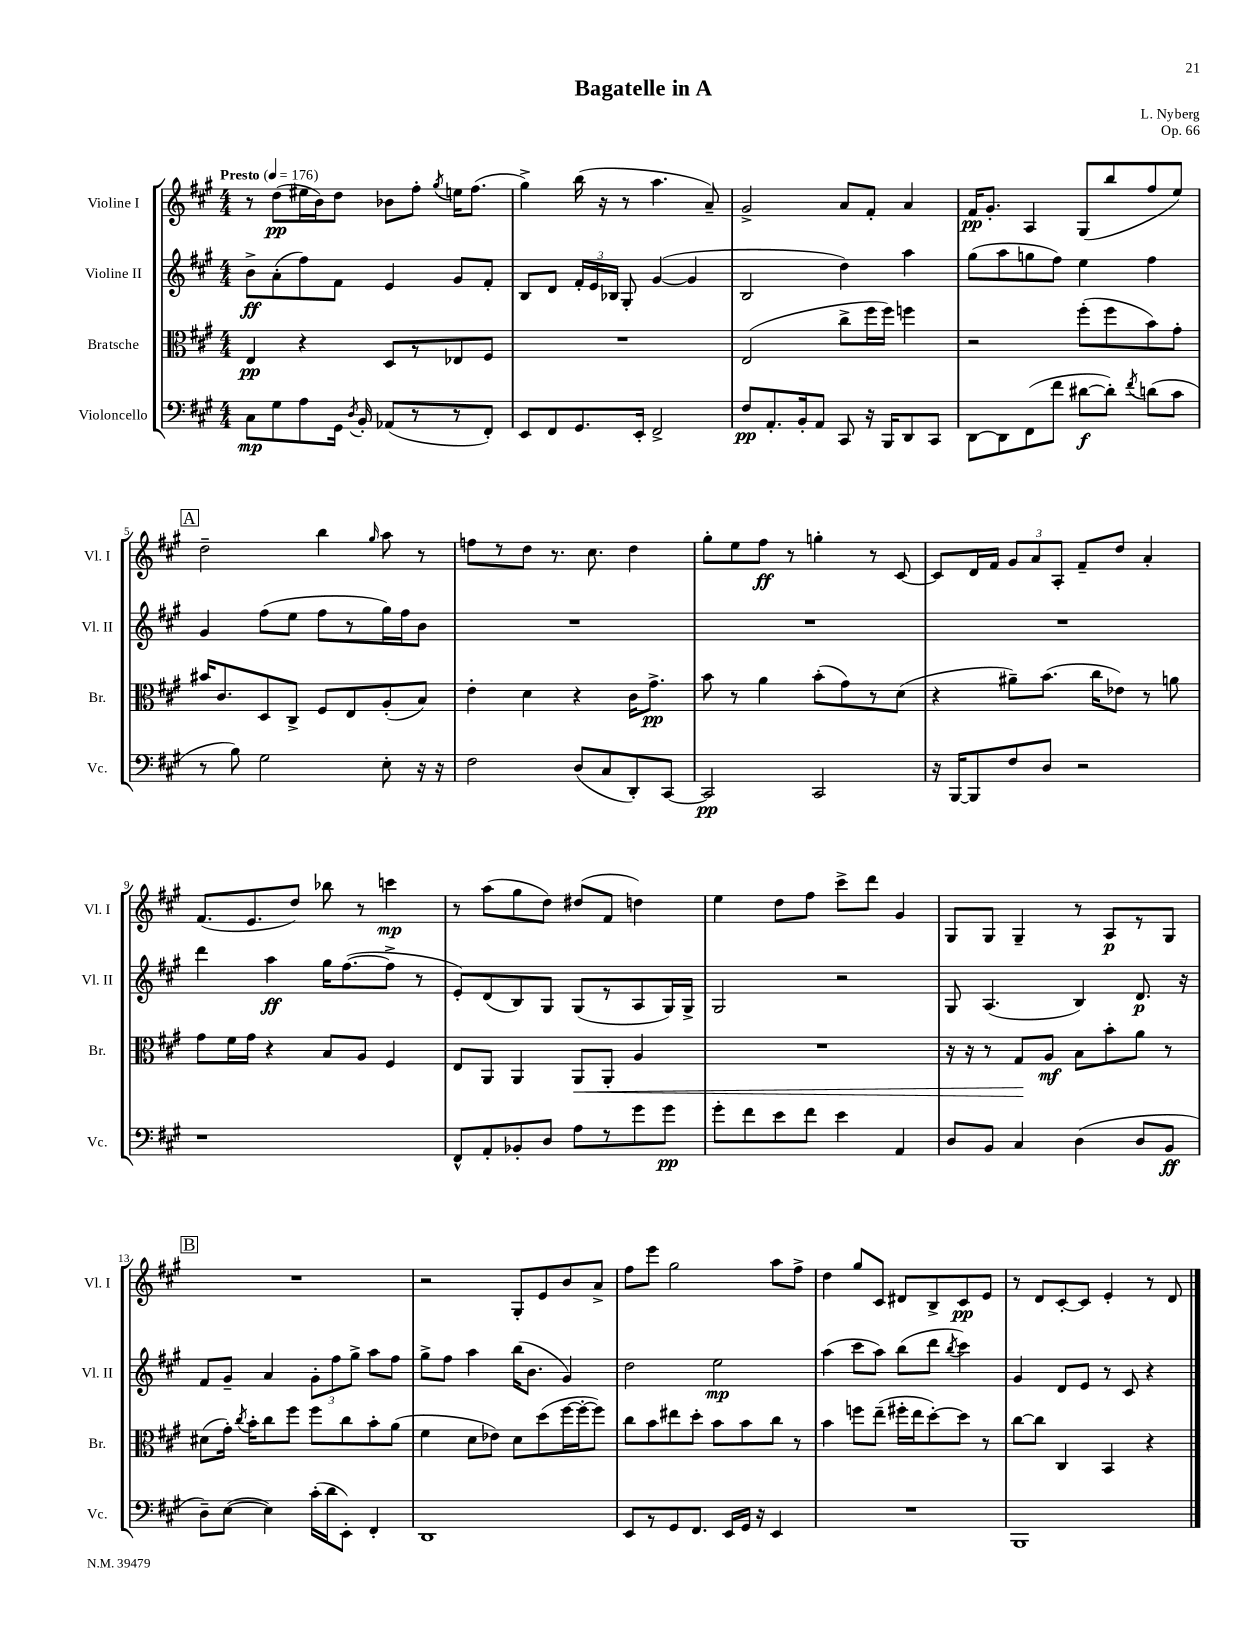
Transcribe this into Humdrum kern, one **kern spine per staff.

**kern	**kern	**kern	**kern
*staff4	*staff3	*staff2	*staff1
*clefF4	*clefC3	*clefG2	*clefG2
*k[f#c#g#]	*k[f#c#g#]	*k[f#c#g#]	*k[f#c#g#]
*M4/4	*M4/4	*M4/4	*M4/4
*MM176	*MM176	*MM176	*MM176
8C#	4E	8b^	8r
8G#	.	(8a'	(8dd
8A	4r	8ff#)	16ee#
.	.	.	16b)
16GG#	.	8f#	8dd
8qD	.	.	.
16BB'	.	.	.
(8AA-	8D	4e	8b-
8r	8r	.	8ff#'
.	.	.	8qgg#
8r	8E-	8g#	16ee
.	.	.	(8.ff#
8FF#')	8F#	8f#'	.
=	=	=	=
8EE	1r	8B	4gg#^)
8FF#	.	8d	.
8.GG#	.	24f#'	(16bb
.	.	24e	.
.	.	.	16r
.	.	24B-	.
.	.	8G#'	8r
16EE'	.	.	.
2FF#^	.	([4g#	4.aa
.	.	4g#]	.
.	.	.	8a~)
=	=	=	=
8F#	(2E	2B	2g#^
8.AA'	.	.	.
16BB'	.	.	.
8AA	.	.	.
8CC#	8cc#^	4dd)	8a
16r	16ff#	.	8f#'
16BBB	16ff#)	.	.
8DD	4ff	4aa	4a
8CC#	.	.	.
=	=	=	=
[8DD	2r	(8gg#	16f#
.	.	.	8.g#'
8DD]	.	8aa	.
(8FF#	.	8gg	4A
8f#	.	8ff#)	.
[8d#	(8ff#'	4ee	(8G#
8d#'])	8ff#	.	8bb
8qf#	.	.	.
(8d	8b)	4ff#	8ff#
8c#	8g#'	.	8ee)
=	=	=	=
8r	16b#	4g#	2dd~
.	8.c#	.	.
8B)	.	.	.
2G#	8D	(8ff#	.
.	8C#^	8ee	.
.	8F#	8ff#	4bb
.	8E	8r	.
.	.	.	16qqgg#
8E'	(8A'	16gg#)	8aa
.	.	16ff#	.
16r	8B)	8b	8r
16r	.	.	.
=	=	=	=
2F#	4e'	1r	8ff
.	.	.	8r
.	4d	.	8dd
.	.	.	8.r
(8D	4r	.	.
.	.	.	8.cc#
8C#	.	.	.
8DD')	16c#	.	4dd
.	8.g#^	.	.
[8CC#	.	.	.
=	=	=	=
2CC#]	8b	1r	8gg#'
.	8r	.	8ee
.	4a	.	8ff#
.	.	.	8r
2CC#	(8b'	.	4gg'
.	8g#)	.	.
.	8r	.	8r
.	(8d	.	[8c#
=	=	=	=
16r	4r	1r	8c#]
[16BBB	.	.	.
8BBB]	.	.	16d
.	.	.	16f#
8F#	8a#~)	.	12g#
.	.	.	12a
8D	(8.b	.	.
.	.	.	12A'
2r	.	.	8f#~
.	16cc#	.	.
.	8e-)	.	8dd
.	8r	.	4a'
.	8a	.	.
=	=	=	=
1r	8g#	4ddd	(8.f#
.	16f#	.	.
.	16g#	.	8.e
.	4r	4aa	.
.	.	.	8dd)
.	8B	16gg#	8bb-
.	.	([8.ff#	.
.	8A	.	8r
.	4F#	8ff#^]	4ccc
.	.	8r	.
=	=	=	=
8FF#^^	8E	8e')	8r
8AA'	8AA	(8d	(8aa
8BB-'	4AA	8B)	8gg#
8D	.	8G#	8dd)
8A	8AA	(8G#	(8dd#
8r	8AA'	8r	8f#
8g#	4A	8A	4dd)
8g#	.	16G#)	.
.	.	16G#^	.
=	=	=	=
8g#'	1r	2G#	4ee
8f#	.	.	.
8e	.	.	8dd
8f#	.	.	8ff#
4e	.	2r	8ccc#^
.	.	.	8ddd
4AA	.	.	4g#
=	=	=	=
8D	16r	8G#	8G#
.	16r	.	.
8BB	8r	(4.A	8G#
4C#	8G#	.	4G#~
.	8A	.	.
(4D	8B	4B)	8r
.	8b'	.	8A
8D	8a	8.d	8r
8BB	8r	.	8G#
.	.	16r	.
=	=	=	=
8D~)	(8d#	8f#	1r
([8E	16g#')	8g#~	.
.	8qcc#	.	.
.	16b'	.	.
4E])	8cc#	4a	.
.	8ff#	.	.
(16c#'	8ff#	12g#'	.
16d	.	.	.
.	.	12ff#	.
8EE')	8cc#	.	.
.	.	12gg#^	.
4FF#'	8b'	8aa	.
.	(8a	8ff#	.
=	=	=	=
1DD	4f#	8gg#^	2r
.	.	8ff#	.
.	8d	4aa	.
.	8e-)	.	.
.	8d	(16bb	8G#'
.	.	8.b	.
.	(8dd	.	8e
.	[16ff#	4g#)	8b
.	16ff#'_	.	.
.	8ff#])	.	8a^
=	=	=	=
8EE	8cc#	2dd	8ff#
8r	8b	.	8eee
8GG#	8ee#	.	2gg#
8.FF#	8dd'	.	.
.	8b	2ee	.
16EE	.	.	.
16GG#	8b	.	.
16r	.	.	.
4EE	8cc#	.	8aa
.	8r	.	8ff#^
=	=	=	=
1r	4b	(4aa	4dd
.	8ff	8ccc#	8gg#
.	(8ee~	8aa)	8c#
.	16ff#'	(8bb	8d#
.	16ee	.	.
.	[8dd')	8ddd	8B^
.	.	8qbb	.
.	8dd]	4ccc#)	8c#
.	8r	.	8e
=	=	=	=
1BBB	[8cc#	4g#	8r
.	8cc#]	.	8d
.	4C#	8d	[8c#'
.	.	8e	8c#]
.	4BB	8r	4e'
.	.	8c#	.
.	4r	4r	8r
.	.	.	8d
==	==	==	==
*-	*-	*-	*-
